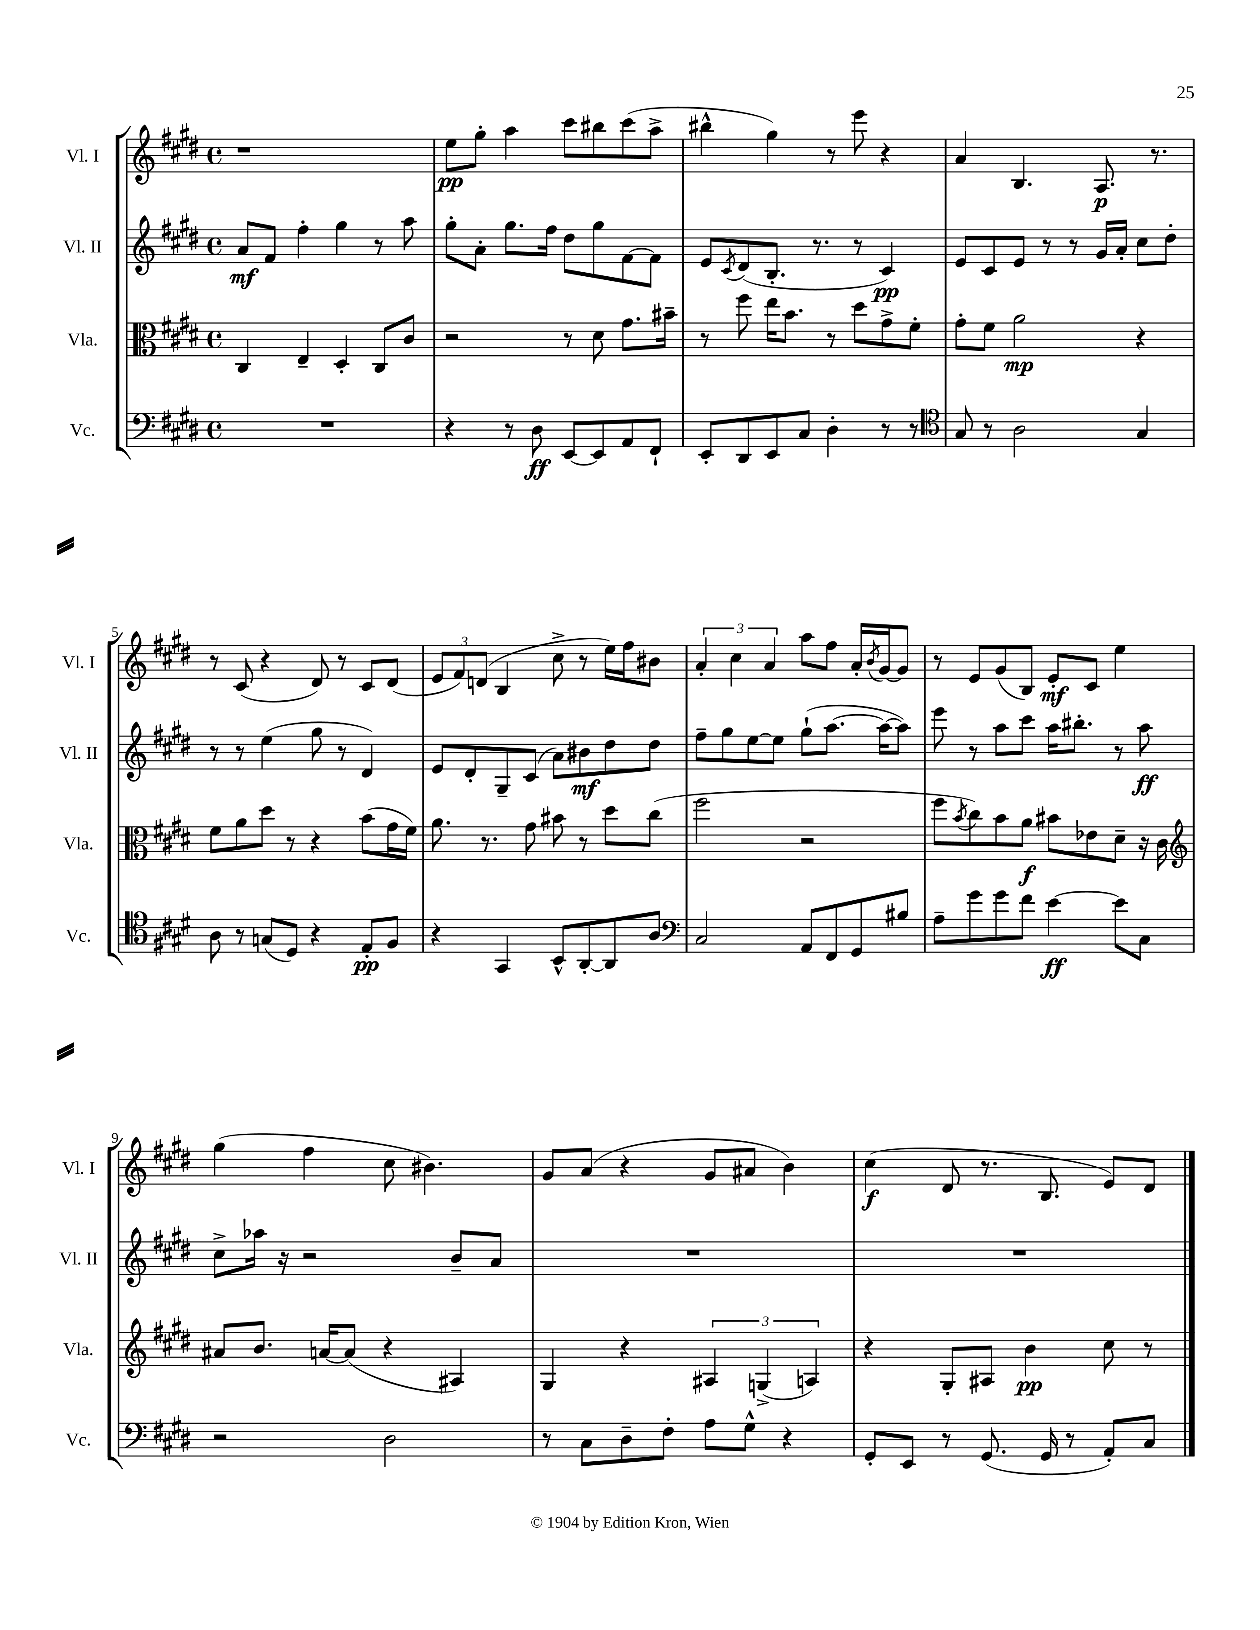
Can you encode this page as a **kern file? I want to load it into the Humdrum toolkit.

**kern	**dynam	**kern	**dynam	**kern	**dynam	**kern	**dynam
*part4	*part4	*part3	*part3	*part2	*part2	*part1	*part1
*staff4	*staff4	*staff3	*staff3	*staff2	*staff2	*staff1	*staff1
*I"Vc.	*	*I"Vla.	*	*I"Vl. II	*	*I"Vl. I	*
*I'Vc.	*	*I'Vla.	*	*I'Vl. II	*	*I'Vl. I	*
*clefF4	*	*clefC3	*	*clefG2	*	*clefG2	*
*k[f#c#g#d#]	*	*k[f#c#g#d#]	*	*k[f#c#g#d#]	*	*k[f#c#g#d#]	*
*M4/4	*	*M4/4	*	*M4/4	*	*M4/4	*
*met(c)	*	*met(c)	*	*met(c)	*	*met(c)	*
=1	=1	=1	=1	=1	=1	=1	=1
1r	.	4C#/	.	8a/L	mf	1r	.
.	.	.	.	8f#/J	.	.	.
.	.	4E~/	.	4ff#'\	.	.	.
.	.	4D#'/	.	4gg#\	.	.	.
.	.	8C#/L	.	8r	.	.	.
.	.	8c#/J	.	8aa\	.	.	.
=2	=2	=2	=2	=2	=2	=2	=2
4r	.	2r	.	8gg#'\L	.	8ee\L	pp
.	.	.	.	8a'\J	.	8gg#'\J	.
8r	.	.	.	8.gg#\L	.	4aa\	.
8D#\	ff	.	.	.	.	.	.
.	.	.	.	16ff#\Jk	.	.	.
[8EE/L	.	8r	.	8dd#\L	.	8ccc#\L	.
8EE/]	.	8d#\	.	8gg#\	.	8bb#X\	.
8AA/	.	8.g#\L	.	[8f#\	.	(8ccc#\	.
8FF#`/J	.	.	.	8f#\J]	.	8aa^\J	.
.	.	16b#X~\Jk	.	.	.	.	.
=3	=3	=3	=3	=3	=3	=3	=3
8EE'/L	.	8r	.	8e/L	.	4bb#X^^\	.
.	.	.	.	8qc#/	.	.	.
8DD#/	.	8ff#\	.	(8d#/	.	.	.
8EE/	.	16ee\KL	.	8.B'/J	.	4gg#\)	.
.	.	8.b\J	.	.	.	.	.
8C#/J	.	.	.	.	.	.	.
.	.	.	.	8.r	.	.	.
4D#'\	.	8r	.	.	.	8r	.
.	.	8dd#\L	.	8r	.	8eee\	.
8r	.	8g#^\	.	4c#/)	pp	4r	.
8r	.	8f#'\J	.	.	.	.	.
=4	=4	=4	=4	=4	=4	=4	=4
*clefC4	*	*	*	*	*	*	*
8G#/	.	8g#'\L	.	8e/L	.	4a/	.
8r	.	8f#\J	.	8c#/	.	.	.
2A\	.	2a\	mp	8e/J	.	4.B/	.
.	.	.	.	8r	.	.	.
.	.	.	.	8r	.	.	.
.	.	.	.	16g#/LL	.	8.A/	p
.	.	.	.	16a'/JJ	.	.	.
4G#/	.	4r	.	8cc#\L	.	.	.
.	.	.	.	.	.	8.r	.
.	.	.	.	8dd#'\J	.	.	.
!!LO:LB:g=z
=5	=5	=5	=5	=5	=5	=5	=5
8A\	.	8f#\L	.	8r	.	8r	.
8r	.	8a\	.	8r	.	(8c#/	.
(8Gn/L	.	8dd#\J	.	(4ee\	.	4r	.
8D#/J)	.	8r	.	.	.	.	.
4r	.	4r	.	8gg#\	.	8d#/)	.
.	.	.	.	8r	.	8r	.
8E'/L	pp	(8b\L	.	4d#/)	.	8c#/L	.
8F#/J	.	16g#\L	.	.	.	(8d#/J	.
.	.	16f#\JJ)	.	.	.	.	.
=6	=6	=6	=6	=6	=6	=6	=6
4r	.	8.a\	.	8e/L	.	12e/L	.
.	.	.	.	.	.	12f#/)	.
.	.	.	.	8d#'/	.	.	.
.	.	.	.	.	.	(12dn/J	.
.	.	8.r	.	.	.	.	.
4GG#/	.	.	.	8G#~/	.	4B/	.
.	.	8g#\	.	(8c#/J	.	.	.
8BB^^/L	.	8b#X\	.	8a\L)	.	8cc#^\	.
[8AA'/	.	8r	.	8b#X\	mf	8r	.
8AA/]	.	8dd#\L	.	8dd#\	.	16ee\LL)	.
.	.	.	.	.	.	16ff#\J	.
8A/J	.	(8cc#\J	.	8dd#\J	.	8b#X\J	.
=7	=7	=7	=7	=7	=7	=7	=7
*clefF4	*	*	*	*	*	*	*
2C#/	.	2ff#\	.	8ff#~\L	.	6a'/	.
.	.	.	.	8gg#\	.	.	.
.	.	.	.	.	.	6cc#\	.
.	.	.	.	[8ee\	.	.	.
.	.	.	.	.	.	6a/	.
.	.	.	.	8ee\J]	.	.	.
8AA/L	.	2r	.	(8gg#`\L	.	8aa\L	.
8FF#/	.	.	.	[8.aa\J	.	8ff#\J	.
8GG#/	.	.	.	.	.	16a'/LL	.
.	.	.	.	.	.	8qb/	.
.	.	.	.	16aa\KL_	.	[16g#/J	.
8B#X/J	.	.	.	8aa\J])	.	8g#/J]	.
=8	=8	=8	=8	=8	=8	=8	=8
8A~\L	.	8ff#\L	.	8eee\	.	8r	.
.	.	8qb/	.	.	.	.	.
8g#\	.	8cc#\)	.	8r	.	8e/L	.
8g#\	.	8b\	.	8aa\L	.	(8g#/	.
8f#\J	.	8a\J	f	8ccc#\J	.	8B/J)	.
[4e\	ff	8b#X\L	.	16aa\KL	.	8e'/L	mf
.	.	.	.	8.bb#X'\J	.	.	.
.	.	8e-X\	.	.	.	8c#/J	.
8e\L]	.	8d#~\J	.	8r	.	4ee\	.
8C#\J	.	16r	.	8aa\	ff	.	.
.	.	16c#\	.	.	.	.	.
!!LO:LB:g=z
=9	=9	=9	=9	=9	=9	=9	=9
*	*	*clefG2	*	*	*	*	*
2r	.	8a#X/L	.	8cc#^\L	.	(4gg#\	.
.	.	8.b/J	.	16aa-X\Jk	.	.	.
.	.	.	.	16r	.	.	.
.	.	.	.	2r	.	4ff#\	.
.	.	[16an/KL	.	.	.	.	.
.	.	(8a/J]	.	.	.	.	.
2D#\	.	4r	.	.	.	8cc#\	.
.	.	.	.	.	.	4.b#X\)	.
.	.	4A#X/)	.	8b~/L	.	.	.
.	.	.	.	8a/J	.	.	.
=10	=10	=10	=10	=10	=10	=10	=10
8r	.	4G#/	.	1r	.	8g#/L	.
8C#\L	.	.	.	.	.	(8a/J	.
8D#~\	.	4r	.	.	.	4r	.
8F#'\J	.	.	.	.	.	.	.
8A\L	.	6A#X/	.	.	.	8g#/L	.
8G#^^\J	.	.	.	.	.	8a#X/J	.
.	.	(6Gn^/	.	.	.	.	.
4r	.	.	.	.	.	4b\)	.
.	.	6An/)	.	.	.	.	.
=11	=11	=11	=11	=11	=11	=11	=11
8GG#'/L	.	4r	.	1r	.	(4cc#\	f
8EE/J	.	.	.	.	.	.	.
8r	.	8G#'/L	.	.	.	8d#/	.
(8.GG#/	.	8A#X/J	.	.	.	8.r	.
.	.	4b\	pp	.	.	.	.
16GG#/	.	.	.	.	.	8.B/	.
8r	.	.	.	.	.	.	.
8AA'/L)	.	8cc#\	.	.	.	8e/L)	.
8C#/J	.	8r	.	.	.	8d#/J	.
==	==	==	==	==	==	==	==
*-	*-	*-	*-	*-	*-	*-	*-
